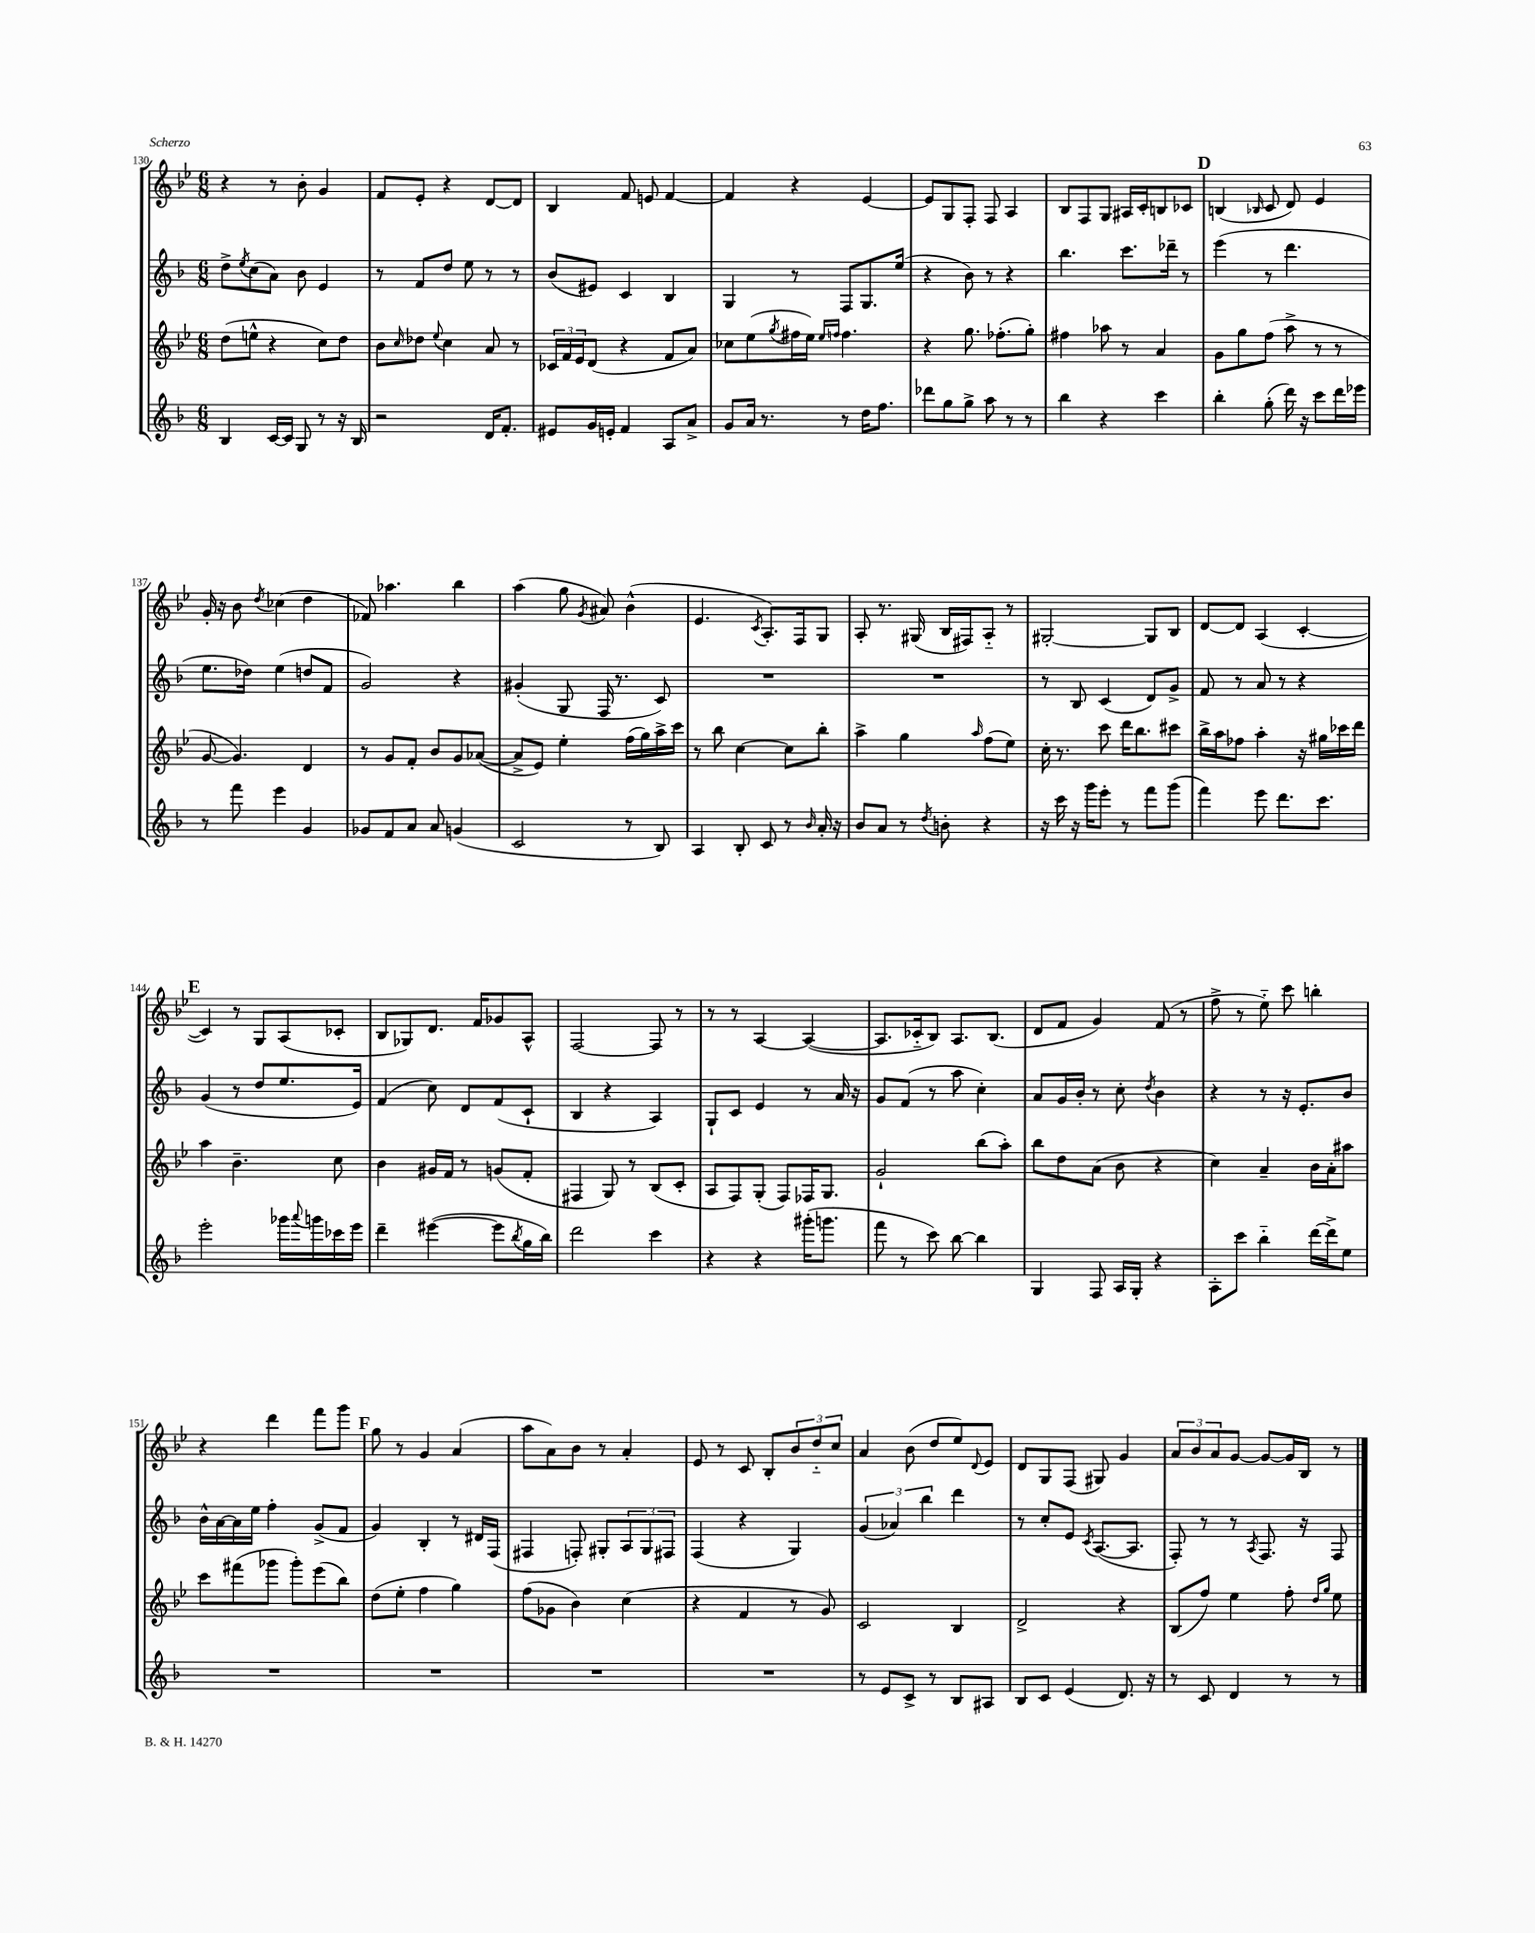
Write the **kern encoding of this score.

**kern	**kern	**kern	**kern
*staff4	*staff3	*staff2	*staff1
*clefG2	*clefG2	*clefG2	*clefG2
*k[b-]	*k[b-e-]	*k[b-]	*k[b-e-]
*M6/8	*M6/8	*M6/8	*M6/8
4B-	(8dd	8dd^	4r
.	.	8qee	.
.	8ee^^	(8cc	.
[16c	4r	8a)	8r
16c]	.	.	.
8G	.	8b-	8b-'
8r	8cc)	4e	4g
16r	8dd	.	.
16B-	.	.	.
=	=	=	=
2r	8b-	8r	8f
.	16qqcc	.	.
.	8dd-	8f	8e-'
.	8qqee-	.	.
.	4cc	8dd	4r
.	.	8ee	.
16d	8a	8r	[8d
8.f'	.	.	.
.	8r	8r	8d]
=	=	=	=
8e#	24c-	(8b-	4B-
.	24f	.	.
.	24e-	.	.
16g	(8d	8e#)	.
16e'	.	.	.
4f	4r	4c	8f
.	.	.	8e
8A	8f	4B-	[4f
8a^	8a)	.	.
=	=	=	=
8g	8cc-	4G	4f]
16a	(8ee-	.	.
8.r	.	.	.
.	8qgg	.	.
.	16ff#	8r	4r
.	16ee-)	.	.
.	16qqee-	.	.
.	16qqff	.	.
8r	4.ff	8F	.
16dd	.	8.G	[4e-
8.ff	.	.	.
.	.	(16ee	.
=	=	=	=
8ddd-	4r	4r	8e-]
8gg	.	.	8G
8gg^	8.gg	8b-)	8F'
8aa	.	8r	8F
.	(8.ff-'	.	.
8r	.	4r	4A
8r	8gg')	.	.
=	=	=	=
4bb-	4ff#	4.bb-	8B-
.	.	.	8F
4r	8aa-	.	8G
.	8r	8.ccc	16A#
.	.	.	16c'
4ccc	4a	.	8B
.	.	16ddd-~	.
.	.	8r	8c-
=	=	=	=
4bb-'	8g	(4eee	(4B
.	8gg	.	.
.	.	.	16qqB-
(8gg'	(8ff	8r	8c
16ddd)	8aa^	4.ddd	8d)
16r	.	.	.
8ccc	8r	.	4e-
16ddd	8r	.	.
16eee-	.	.	.
=	=	=	=
8r	[8g	8.ee	16g'
.	.	.	16r
8fff	4.g])	.	8b-
.	.	16dd-)	.
.	.	.	8qdd
4eee	.	(4ee	(4cc-
4g	4d	8dd	4dd
.	.	8f	.
=	=	=	=
8g-	8r	2g)	8f-)
8f	8g	.	4.aa-
8a	8f'	.	.
8a	8b-	.	.
(4g	8g	4r	4bb-
.	([8a-	.	.
=	=	=	=
2c	8a-^]	(4g#'	(4aa
.	8e-)	.	.
.	4ee-'	8G	8gg
.	.	.	8qg
.	.	16F	8a#)
.	.	8.r	.
8r	(16ff	.	(4b-^^
.	16gg)	.	.
8B-)	16aa^	8c)	.
.	16ccc	.	.
=	=	=	=
4A	8r	2.r	4.e-
.	8bb-	.	.
8B-'	[4cc	.	.
.	.	.	8qc
8c	.	.	8.A')
8r	8cc]	.	.
.	.	.	16F
16qqb-	.	.	.
16a'	8bb-'	.	8G
16r	.	.	.
=	=	=	=
8b-	4aa^	2.r	8A'
8a	.	.	8.r
8r	4gg	.	.
.	.	.	(16G#
8qdd	.	.	.
8b'	.	.	16B-
.	.	.	16F#)
.	16qqaa	.	.
4r	(8ff	.	8A'~
.	8ee-)	.	8r
=	=	=	=
16r	16cc'	8r	[2G#'
16ccc	8.r	.	.
16r	.	8B-	.
16ggg	.	.	.
8eee'	8ccc	(4c	.
8r	16ddd	.	.
.	8.bb-	.	.
8fff	.	8d)	8G#]
(8ggg	8ccc#	8g^	8B-
=	=	=	=
4fff)	16bb-^	8f	[8d
.	16aa	.	.
.	8ff-	8r	8d]
8eee	4aa'	8a	(4A
8.ddd	.	8r	.
.	16r	4r	[4c'
8.ccc	16gg#	.	.
.	16ccc-	.	.
.	16ddd	.	.
=	=	=	=
2eee'	4aa	(4g	4c])
.	4.b-~	8r	8r
.	.	8dd	8G
16ggg-	.	8.ee	(8A
8qqaaa	.	.	.
16ggg	.	.	.
16ccc-	8cc	.	8c-'
16eee	.	16e)	.
=	=	=	=
4ddd~	4b-	(4f	8B-
.	.	.	8G-)
([4eee#	16g#	8cc)	8.d
.	16f	.	.
.	8r	8d	.
.	.	.	16f
8eee#]	(8g	(8f	8g-
8qbb-	.	.	.
16gg	8f'	8c`	8A^^
16bb-)	.	.	.
=	=	=	=
2ddd	4F#	4B-	[2F
.	8G)	4r	.
.	8r	.	.
4ccc	(8B-	4A)	8F]
.	8c'	.	8r
=	=	=	=
4r	8A	8G`	8r
.	8F)	8c	8r
4r	(8G'	4e	[4A
.	8F)	.	.
(16ggg#'	16F-	8r	(4A_
8.ggg	8.G	.	.
.	.	16a	.
.	.	16r	.
=	=	=	=
8fff	2g`	8g	8.A]
8r	.	(8f	.
.	.	.	16c-'~
8ccc)	.	8r	8B-)
[8bb-	.	8aa	8.A
4bb-]	(8bb-	4cc')	.
.	.	.	(8.B-
.	8aa')	.	.
=	=	=	=
4G	8bb-	8a	8d
.	8dd	16g	8f
.	.	16b-'	.
8F	(8a	8r	4g)
16A	8b-	8cc'	.
16G'	.	.	.
.	.	8qdd	.
4r	4r	4b-	(8f
.	.	.	8r
=	=	=	=
8A'	4cc)	4r	8ff^
8ccc	.	.	8r
4bb-'~	4a~	8r	8ee-'~)
.	.	16r	8ccc
.	.	8.e'	.
[16ddd	16b-	.	4bb'
16ddd^]	16a'	.	.
8ee	8aa#	8b-	.
=	=	=	=
2.r	8ccc	16b-^^	4r
.	.	[16a	.
.	(8fff#	16a]	.
.	.	16ee	.
.	8ggg-	4ff'	4ddd
.	8ggg-')	.	.
.	(8eee-	(8g^	8fff
.	8bb-)	8f	8ggg
=	=	=	=
2.r	(8dd	4g)	8gg
.	8ee-'	.	8r
.	4ff	4B-'	4g
.	4gg)	8r	(4a
.	.	16d#	.
.	.	(16F	.
=	=	=	=
2.r	(8ff	4F#	8aa
.	8g-	.	8a)
.	4b-)	8F')	8b-
.	.	8G#'	8r
.	(4cc	12A	4a'
.	.	12G#	.
.	.	12F#	.
=	=	=	=
2.r	4r	(4F	8e-
.	.	.	8r
.	4f	4r	8c
.	.	.	8B-'
.	8r	4G)	12b-
.	.	.	12dd'~
.	8g)	.	.
.	.	.	12cc
=	=	=	=
8r	2c	(6g	4a
8e	.	.	.
.	.	6a-)	.
8c^	.	.	(8b-
.	.	6bb-	.
8r	.	.	8dd
8B-	4B-	4ddd	8ee-)
.	.	.	8qqd
8A#	.	.	8e-
=	=	=	=
8B-	2d^	8r	8d
8c	.	8cc'	8G
(4e	.	8e	(8F
.	.	8qc	.
.	.	([8.A	8G#)
8.d)	4r	.	4g
.	.	8.A]	.
16r	.	.	.
=	=	=	=
8r	(8B-	8F')	12a
.	.	.	12b-
8c	8ff)	8r	.
.	.	.	12a
4d	4ee-	8r	[8g
.	.	8qA	.
.	.	8.F	8g_
8r	8ff'	.	16g]
.	.	16r	16B-
.	16qqdd	.	.
.	16qqgg	.	.
8r	8ee-	8F	8r
==	==	==	==
*-	*-	*-	*-
